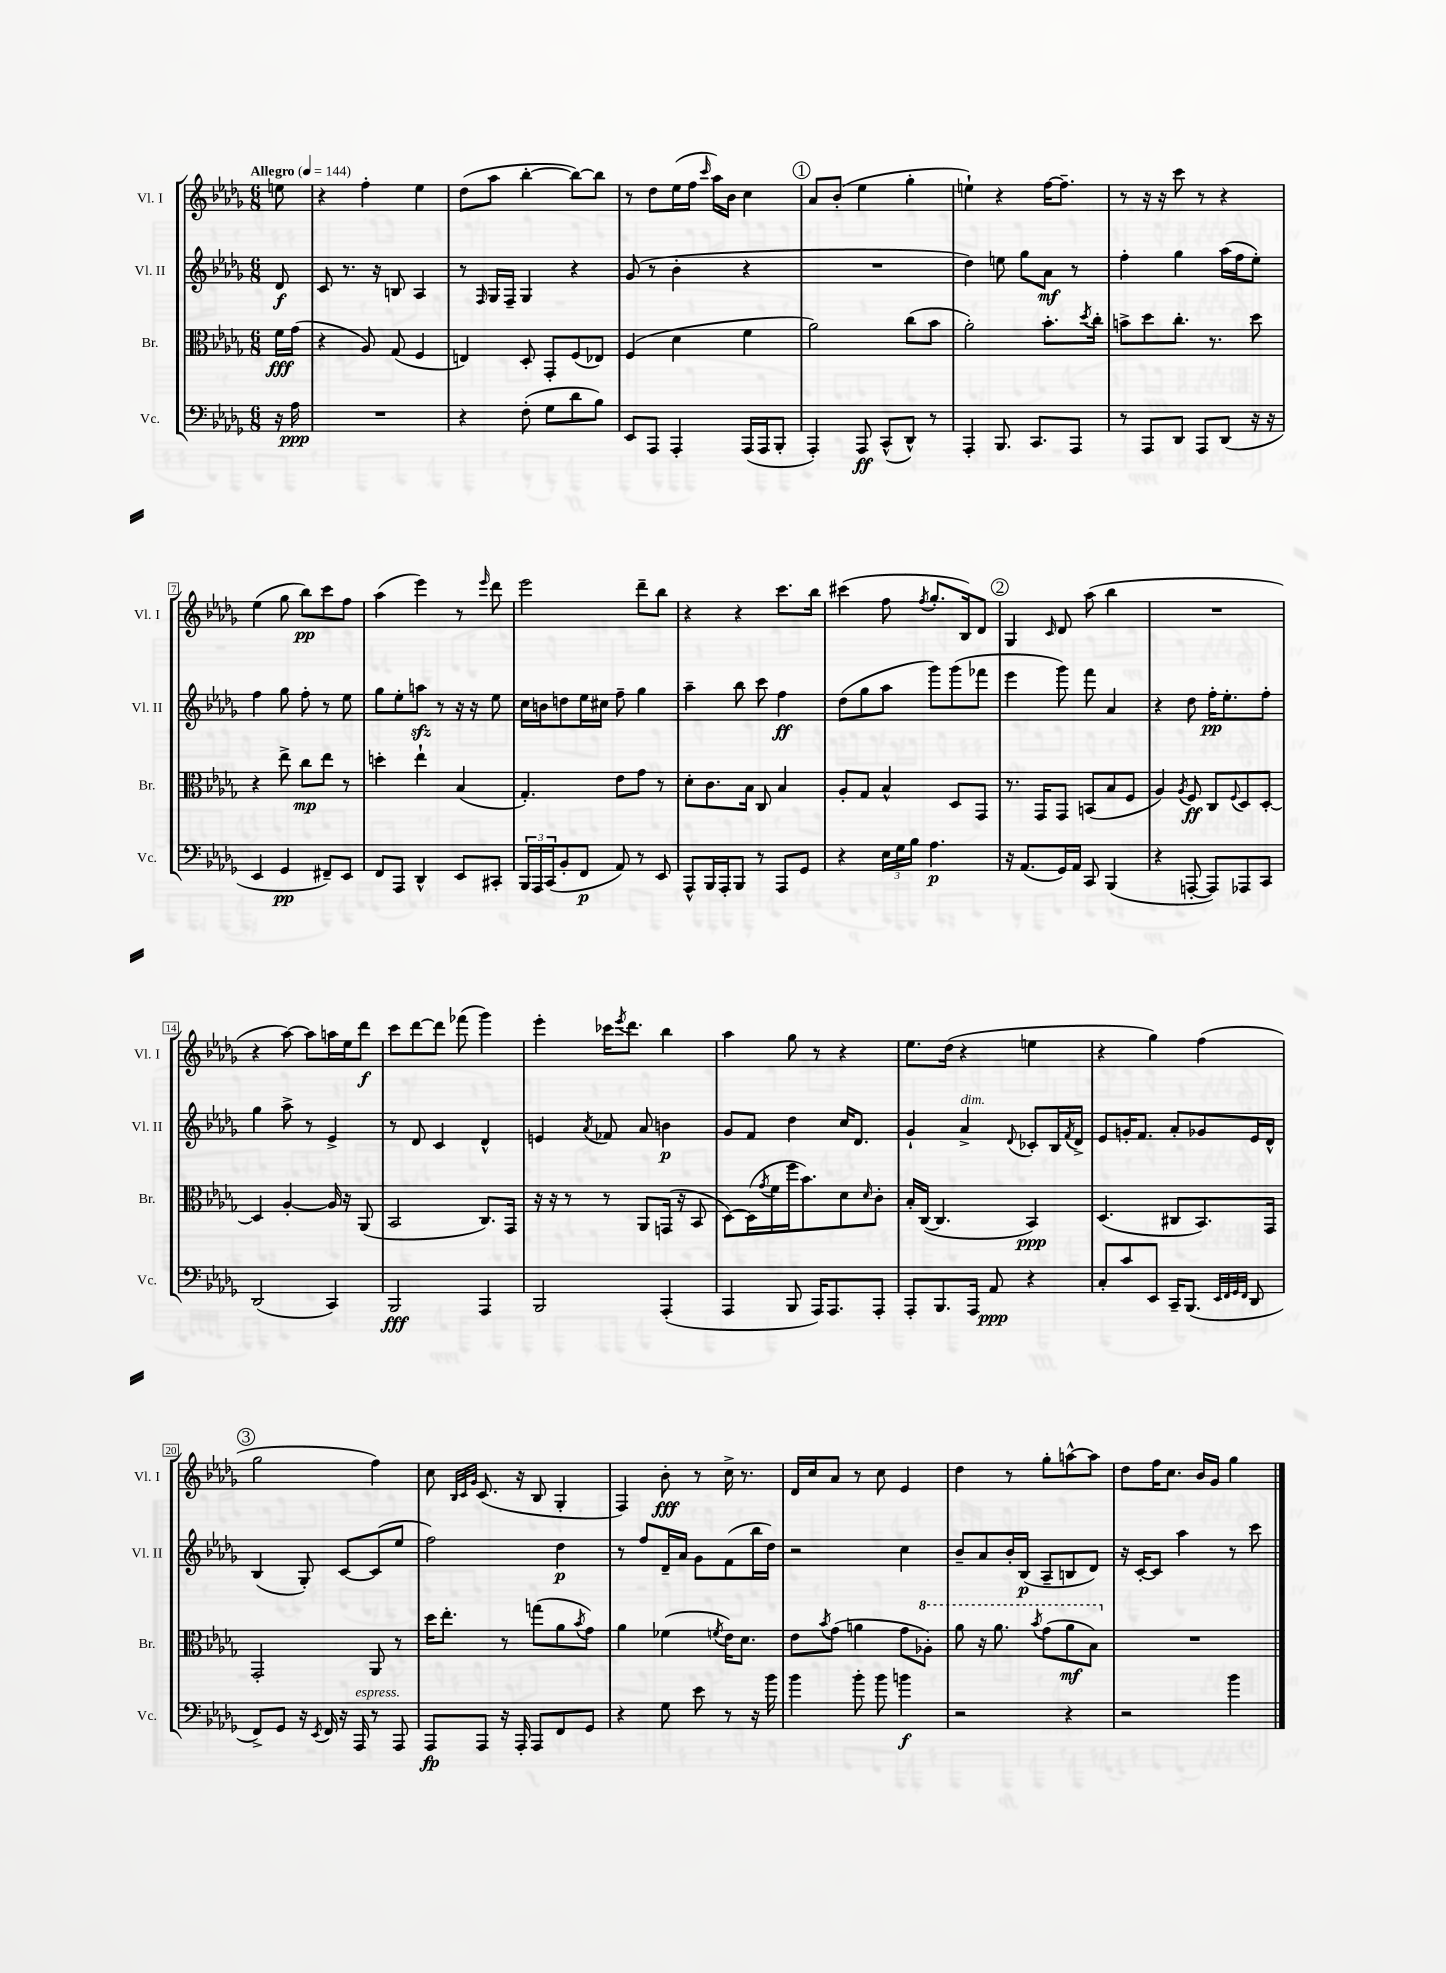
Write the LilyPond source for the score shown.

<<
\new StaffGroup <<
\new Staff = "s0" \with { instrumentName = "Vl. I" shortInstrumentName = "Vl. I" } {
    \clef treble \key des \major \numericTimeSignature \time 6/8 \partial 8 \tempo "Allegro" 4 = 144
    e''8 |
    r4 f''4-. ees''4 |
    des''8( aes''8 bes''4~-. bes''8~) bes''8 |
    r8 des''8 ees''16( f''16 \grace { c'''16 } aes''16) bes'16 c''4 |
    \mark \markup { \circle "1" } aes'8 bes'8-.( ees''4 ges''4-. |
    e''4-!) r4 f''16~ f''8.-- |
    r8 r16 r16 c'''8 r8 r4 |
    ees''4( ges''8 bes''8\pp) c'''8 f''8 |
    aes''4( ees'''4) r8 \grace { ees'''16 } des'''8 |
    ees'''2 des'''8-- bes''8 |
    r4 r4 c'''8. bes''16 |
    cis'''4( f''8 \acciaccatura { f''8 } ges''8.-. bes16) des'8 |
    \mark \markup { \circle "2" } ges4 \grace { c'16 } des'8 aes''8( bes''4 |
    R2. |
    r4 aes''8~) aes''8 a''16 ees''16 des'''8\f |
    c'''8 des'''8~ des'''8 fes'''8( ges'''4) |
    ees'''4-. ces'''16 \acciaccatura { ees'''8 } des'''8. bes''4 |
    aes''4 ges''8 r8 r4 |
    ees''8. des''16( r4 e''4 |
    r4 ges''4) f''4( |
    \mark \markup { \circle "3" } ges''2 f''4) |
    c''8 \grace { bes32 c'32 ges'32 } c'8.( r16 bes8 ges4-. |
    f4) bes'8-.\fff r8 c''16-> r8. |
    des'16 c''16 aes'8 r8 c''8 ees'4 |
    des''4 r8 ges''8-. a''8~-^ a''8 |
    des''8 f''16 c''8. bes'16 ges'16 ges''4 \bar "|." |
}
\new Staff = "s1" \with { instrumentName = "Vl. II" shortInstrumentName = "Vl. II" } {
    \clef treble \key des \major \numericTimeSignature \time 6/8 \partial 8
    des'8\f |
    c'8 r8. r16 b8 aes4 |
    r8 \grace { f16 } ges16 f16-- ges4 r4 |
    ges'8( r8 bes'4-. r4 |
    \mark \markup { \circle "1" } R2. |
    des''4) e''8 ges''8 aes'8\mf r8 |
    f''4-. ges''4 aes''16( f''16 ees''8-.) |
    f''4 ges''8 f''8-. r8 ees''8 |
    ges''8 ees''8-. a''8\sfz r8 r16 r16 ees''8 |
    c''16 b'16 d''8 ees''16 cis''16 f''8-- ges''4 |
    aes''4-- bes''8 c'''8 f''4\ff |
    des''8( ges''8 aes''8 ges'''8) ges'''8( fes'''8 |
    \mark \markup { \circle "2" } ees'''4 ges'''8) f'''8 aes'4 |
    r4 des''8 f''16-.\pp ees''8.-. f''8-. |
    ges''4 aes''8-> r8 ees'4-> |
    r8 des'8 c'4 des'4-^ |
    e'4 \acciaccatura { aes'8 } fes'8 aes'8 b'4\p |
    ges'8 f'8 des''4 c''16 des'8. |
    ges'4-! aes'4->^\markup { \italic "dim." } \appoggiatura { des'8 } ces'8-. bes16 \acciaccatura { f'8 } des'16-> |
    ees'8 g'16-. f'8. aes'8-. ges'8 ees'16 des'16-^ |
    \mark \markup { \circle "3" } bes4( ges8-.) c'8~ c'8( ees''8 |
    f''2) des''4\p |
    r8 f''8 des'16-- aes'16 ges'8 f'8( bes''16 des''16) |
    r2 c''4 |
    bes'8-- aes'8 bes'16-. bes16\p( aes8-- b8 des'8) |
    r16 c'16~-. c'8 aes''4 r8 c'''8 \bar "|." |
}
\new Staff = "s2" \with { instrumentName = "Br." shortInstrumentName = "Br." } {
    \clef alto \key des \major \numericTimeSignature \time 6/8 \partial 8
    f'16\fff ges'16( |
    r4 aes8) ges8( f4 |
    e4) des8-. ges,8-. f8( ees8) |
    f4( des'4 f'4 |
    \mark \markup { \circle "1" } aes'2) c''8( bes'8 |
    aes'2-.) bes'8.-. \acciaccatura { des''8 } c''16-. |
    b'8-> des''8 c''8.-. r8. des''8 |
    r4 ees''8-> c''8\mp ees''8 r8 |
    d''4-. ees''4-! bes4( |
    ges4.-.) ees'8 ges'8 r8 |
    des'8-. c'8. bes16 c8 bes4 |
    aes8-. ges8 bes4-^ des8 ges,8 |
    \mark \markup { \circle "2" } r8. ges,16 ges,8 b,8( bes8 f8 |
    aes4) \acciaccatura { aes8 } f8\ff c8 \appoggiatura { f8 } des8 des8~-. |
    des4 aes4~-. aes16 r16 aes,8( |
    bes,2 c8.) ges,16 |
    r16 r16 r8 r8 aes,8 g,16( r16 bes,8 |
    des8~) des16( \acciaccatura { ges'8 } f'16 f''16 bes'8.) des'8 \grace { des'16 } c'8-. |
    bes16-. c16~( c4. bes,4\ppp) |
    des4.( cis8 bes,8.) ges,16 |
    \mark \markup { \circle "3" } ges,2-. aes,8 r8 |
    des''16 ees''8.-. r8 g''8( aes'8 \acciaccatura { bes'8 } ges'8) |
    aes'4 fes'4( \acciaccatura { f'8 } ees'16) des'8. |
    ees'8 \acciaccatura { bes'8 } ges'8( a'4 ges'8 \ottava #1 aes'8-.) |
    aes''8 r16 aes''8. \acciaccatura { bes''8 } ges''8( aes''8\mf bes'8) \ottava #0 |
    R2. \bar "|." |
}
\new Staff = "s3" \with { instrumentName = "Vc." shortInstrumentName = "Vc." } {
    \clef bass \key des \major \numericTimeSignature \time 6/8 \partial 8
    r16 aes16\ppp |
    R2. |
    r4 f8-.( ges8 des'8 bes8) |
    ees,8 aes,,8 aes,,4-. aes,,16( aes,,16 bes,,8-. |
    \mark \markup { \circle "1" } aes,,4-.) aes,,8\ff c,8-^( des,8-^) r8 |
    aes,,4-. bes,,8. c,8. aes,,8 |
    r8 aes,,8 des,8 aes,,8 des,8( r16 r16 |
    ees,4 ges,4\pp fis,8--) ees,8 |
    f,8 aes,,8 des,4-^ ees,8 cis,8-. |
    \tuplet 3/2 { bes,,16 aes,,16 c,16( } bes,8-. f,8\p aes,8) r8 ees,8 |
    aes,,8-^ bes,,16 aes,,16-. bes,,8 r8 aes,,8 ges,8 |
    r4 \tuplet 3/2 { ees16 ges16 bes16 } aes4.\p |
    \mark \markup { \circle "2" } r16 aes,8.( ges,16) aes,16 c,8 bes,,4( |
    r4 a,,8~-. a,,8) aes,,8 c,8 |
    des,2( c,4) |
    bes,,2\fff aes,,4 |
    bes,,2 aes,,4-.( |
    aes,,4 bes,,8 aes,,16) aes,,8. aes,,8-. |
    aes,,8-. bes,,8. aes,,16 aes,8\ppp r4 |
    c8-. c'8 ees,8 c,16-- bes,,8.( \grace { ees,32 f,32 ges,32 f,32 } des,8 |
    \mark \markup { \circle "3" } f,8->) ges,8 r16 \acciaccatura { ees,8 } f,16 r16 aes,,16^\markup { \italic "espress." } r8 aes,,8 |
    aes,,8\fp aes,,8 r16 aes,,16-. aes,,8 f,8 ges,8 |
    r4 ges8 ees'8 r8 r16 bes'16 |
    bes'4 bes'8-. bes'8 b'4\f |
    r2 r4 |
    r2 bes'4 \bar "|." |
}
>>
>>
\layout { \context { \Score \override BarNumber.stencil = #(make-stencil-boxer 0.1 0.3 ly:text-interface::print) } }
